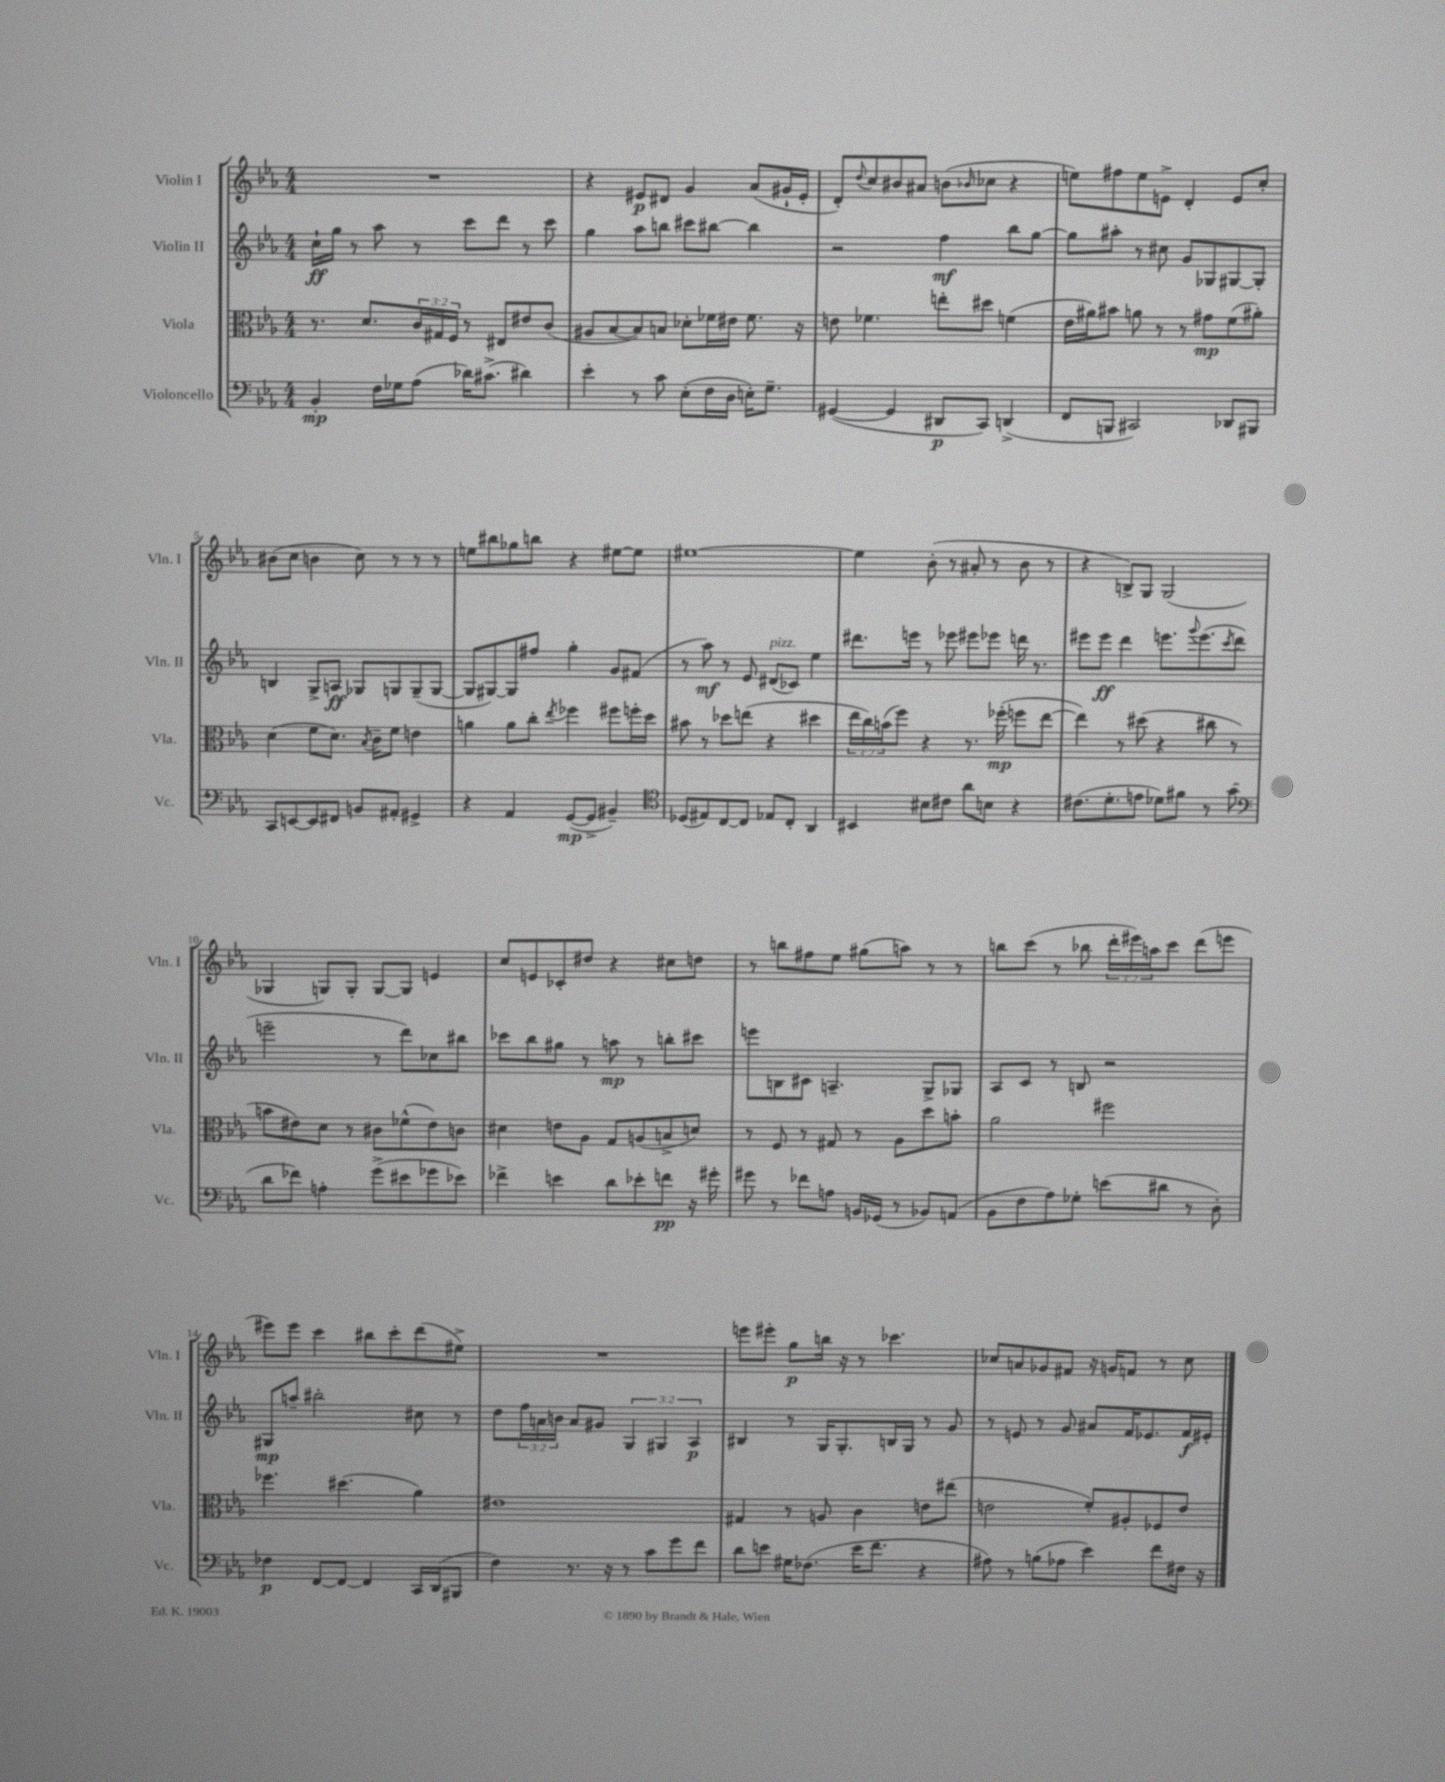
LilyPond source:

<<
\new StaffGroup <<
\new Staff = "s0" \with { instrumentName = "Violin I" shortInstrumentName = "Vln. I" } {
    \clef treble \key ees \major \numericTimeSignature \time 4/4 \override Staff.TupletNumber.text = #tuplet-number::calc-fraction-text
    R1 |
    r4 eis'8\p dis'8 g'4 aes'8( gis'16-! eis'16-. |
    d'8-.) \appoggiatura { d''8 } c''8 bis'8 ais'8 b'8( \grace { bes'16 } ces''8 r4 |
    e''8) fis''8 e''8 e'8-> d'4-. e'8 c''8-. |
    bis'8( c''8 b'4 c''8) r8 r8 r8 |
    e''8 bis''8 ges''8 b''8 r4 eis''8~ eis''8 |
    eis''1~ |
    eis''4 bes'8-.( r8 ais'8-. r8 bes'8 r8 |
    r4 b8->) g8 g2( |
    ges4 g8) g8-. g8~ g8 e'4 |
    c''8 e'8 ces'8-. dis''8 r4 cis''8 d''8 |
    r8 b''8 fis''8 ees''8 gis''8( a''8) r8 r8 |
    b''8 c'''8( r8 bes''8 \tuplet 3/2 { d'''16-. eis'''16) a''16 } c'''8 d'''8( e'''8 |
    eis'''8) eis'''8 c'''4 bis''8 c'''8-. d'''8( eis''8->) |
    R1 |
    e'''8 eis'''8-. g''8\p b''16 r16 r8 ces'''4. |
    ces''8 a'8 ges'8 fis'8 r16 g'16 f'8 r8 ces''8 \bar "|." |
}
\new Staff = "s1" \with { instrumentName = "Violin II" shortInstrumentName = "Vln. II" } {
    \clef treble \key ees \major \numericTimeSignature \time 4/4 \override Staff.TupletNumber.text = #tuplet-number::calc-fraction-text
    c''16-!\ff g''16 r8 aes''8 r8 c'''8 d'''8 r8 c'''8 |
    g''4 aes''8 b''8 cis'''8 bis''8~ bis''4 |
    r2 f''4\mf bes''8 g''8~ |
    g''8 ais''8-. r8 cis''8 g'8 ges8 gis8~ gis8-. |
    b4 g8-> a8\ff ges8 g8 g8--( g8~ |
    g8 gis8~) gis8 fis''8 g''4-. g'8 fis'8( |
    r8 aes''8\mf) r8 ees'8 dis'8^\markup { \italic "pizz." }( ces'8) ees''4 |
    dis'''8. e'''16 r8 ees'''8 eis'''8 ees'''8 d'''16 r8. |
    eis'''8 eis'''8\ff d'''4 e'''8. \appoggiatura { g'''8 } e'''8.( \acciaccatura { c'''8 } d'''8 |
    e'''2-- r8 d'''8) ces''8 bis''8 |
    ces'''8 bes''8 gis''8 r8 a''8\mp r8 b''8-. cis'''8 |
    e'''8 b8 cis'8 a4.-- g8-> ges8 |
    aes8 c'8 r8 b8 r2 |
    gis8\mp a''8-- bis''2-. cis''8 r8 |
    d''8 \tuplet 3/2 { f''16 a'16 b'16 } a'8 gis'8 \tuplet 3/2 { g4 gis4 aes4\p } |
    bis4 r8 g16 g8.-. b16 g16 r8 g'8 |
    r8 e'8 r8 g'8 ais'8 f'16 ees'8. f'16\f eis'16-. \bar "|." |
}
\new Staff = "s2" \with { instrumentName = "Viola" shortInstrumentName = "Vla." } {
    \clef alto \key ees \major \numericTimeSignature \time 4/4 \override Staff.TupletNumber.text = #tuplet-number::calc-fraction-text
    r8. d'8. \tuplet 3/2 { c'16 gis16 f16 } r8 eis8 eis'8 c'8( |
    ais8 bes8~ bes8) b8 des'8-. fes'16 eis'16 fes'8. r16 |
    e'8 fes'4. e''8-. dis''8 f'4( |
    ees'16 ais'16) bis'8 a'8 r8 r8 gis'8\mp f'8( ais'8-.) |
    d'4( f'8 d'8.) \acciaccatura { bes8 } c'16-- f'8 e'4 |
    a'4 a'8 c''8-. \acciaccatura { ees''8 } fes''4 fis''8 f''16-. d''16 |
    bis'8 r8 des''8 e''8( r4 dis''4 |
    \tuplet 3/2 { ees''16 c''16) b'16( } f''8) r4 r8. fes''16-.\mp( f''8 ees''8~ |
    ees''4) r8 dis''8( r4 cis''8 r8 |
    b'8 eis'8) d'8 r8 cis'8 fes'8-^( eis'8) c'8 |
    dis'4 e'8 aes8 g8 a8( b8-> d'8) |
    r8 f8 r8 gis8 r8 aes8 d''8 b'8-. |
    aes'2 fis''2 |
    fes''4. dis''4.( aes'4) |
    eis'1 |
    gis4 r8 a8 c'4 e'8 eis''8( |
    e'2 f'8-.) ais8-. fes8 e'8 \bar "|." |
}
\new Staff = "s3" \with { instrumentName = "Violoncello" shortInstrumentName = "Vc." } {
    \clef bass \key ees \major \numericTimeSignature \time 4/4
    bes,4-.\mp f16 ges16 aes8( des'16) cis'8.->( dis'4) |
    ees'4-. r8 c'8 ees8-.( f16 d16 e16-.) g8.-- |
    gis,4~( gis,4 dis,8\p c,8) d,4->( |
    f,8 b,,8 cis,2) des,8 bis,,8 |
    c,8 e,8~ e,8 fis,8 b,8 ais,8-. gis,4-> |
    r4 aes,4 g,8~\mp( g,8-> bis,4--) |
    \clef tenor des8( eis8) c8~ c8 ees8 c8-. aes,4 |
    bis,4 bis8 cis'8 aes'8 b8 r4 |
    cis'8.( d'8.-. e'8 des'8) fis'8 r8 g'8( |
    \clef bass d'8 fes'8) a4-. g'8->( eis'8 ges'8 ees'8) |
    fes'4-> e'4 d'8 ees'8-. f'8\pp r16 gis'16-. |
    gis'8 r8 fes'8 a8 b,16 ges,16( r8 bes,8) a,8( |
    bes,8 f8 aes8) ges8-. e'8( dis'8 r8 d8-.) |
    fes4\p f,8~ f,8~ f,4 c,16 d,16( bis,,8 |
    f4) r8. r16 r8 c'8 g'8 f'8 |
    d'8 e'8 gis16 fes8.( e'16 f'8. r4 |
    ais8) r8 b8( aes8 ees'4) f'8 fis16 r16 \bar "|." |
}
>>
>>
